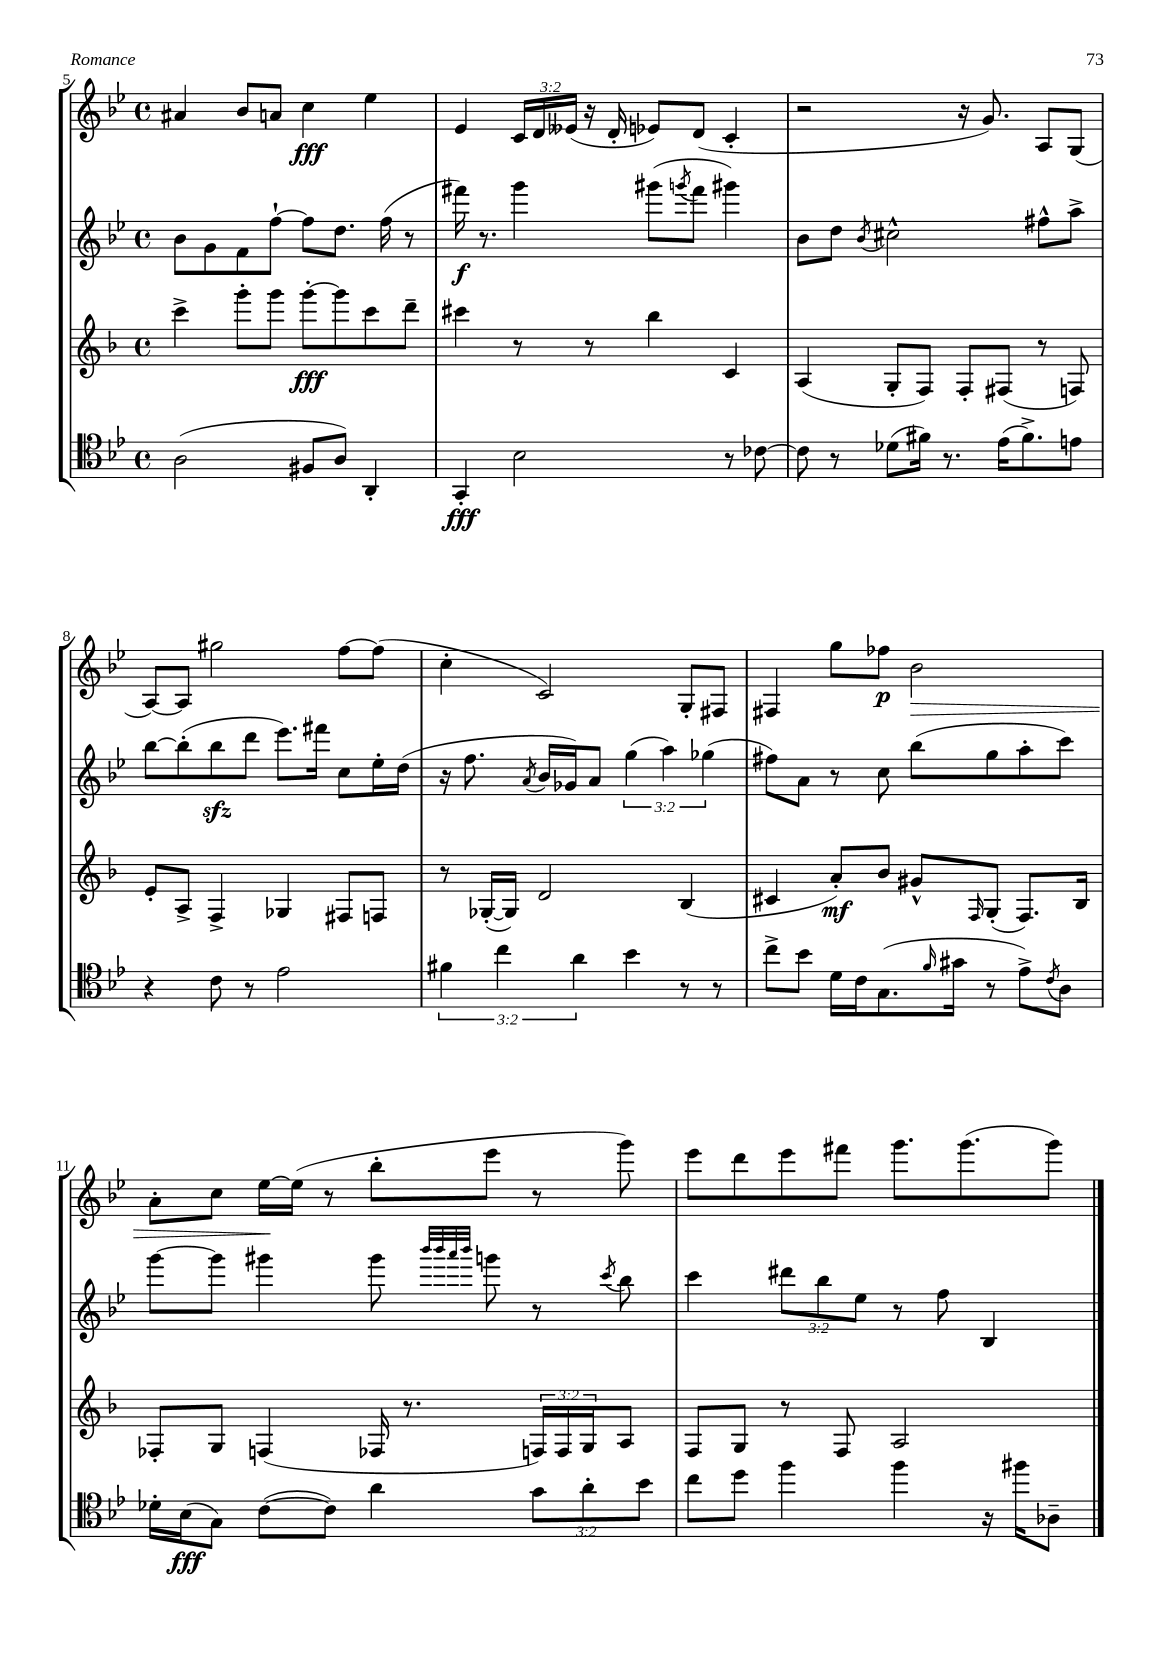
<<
\new StaffGroup <<
\new Staff = "s0" {
    \clef treble \key bes \major \defaultTimeSignature \time 4/4 \override Staff.TupletNumber.text = #tuplet-number::calc-fraction-text
    ais'4 bes'8 a'8 c''4\fff ees''4 |
    ees'4 \tuplet 3/2 { c'16 d'16 eeses'16( } r16 d'16-. ees'8) d'8( c'4-. |
    r2 r16 g'8.) a8 g8( |
    a8~) a8 gis''2 f''8~ f''8( |
    c''4-. c'2) g8-. fis8 |
    fis4 g''8 fes''8\p bes'2\> |
    a'8-. c''8 ees''16~\! ees''16( r8 bes''8-. ees'''8 r8 g'''8) |
    ees'''8 d'''8 ees'''8 fis'''8 g'''8. g'''8.( g'''8) \bar "|." |
}
\new Staff = "s1" {
    \clef treble \key bes \major \defaultTimeSignature \time 4/4 \override Staff.TupletNumber.text = #tuplet-number::calc-fraction-text
    bes'8 g'8 f'8 f''8~-! f''8 d''8. f''16( r8 |
    fis'''16\f) r8. g'''4 gis'''8( \acciaccatura { g'''8 } fis'''8 gis'''4) |
    bes'8 d''8 \acciaccatura { bes'8 } cis''2-^ fis''8-^ a''8-> |
    bes''8~ bes''8-.( bes''8\sfz d'''8 ees'''8.) fis'''16 c''8 ees''16-. d''16( |
    r16 f''8. \acciaccatura { a'8 } bes'16 ges'16) a'8 \tuplet 3/2 { g''4( a''4) ges''4( } |
    fis''8) a'8 r8 c''8 bes''8( g''8 a''8-. c'''8) |
    g'''8~ g'''8 gis'''4 gis'''8 \grace { bes'''32 bes'''32 a'''32 bes'''32 } g'''8 r8 \acciaccatura { c'''8 } bes''8 |
    c'''4 \tuplet 3/2 { dis'''8 bes''8 ees''8 } r8 f''8 bes4 \bar "|." |
}
\new Staff = "s2" {
    \clef treble \key f \major \defaultTimeSignature \time 4/4 \override Staff.TupletNumber.text = #tuplet-number::calc-fraction-text
    c'''4-> g'''8-. g'''8 g'''8~-.\fff g'''8 c'''8 d'''8-- |
    cis'''4 r8 r8 bes''4 c'4 |
    a4( g8-. f8) f8-. fis8( r8 f8) |
    e'8-. a8-> f4-> ges4 fis8 f8 |
    r8 ges16~-.( ges16) d'2 bes4( |
    cis'4 a'8-.\mf) bes'8 gis'8-^ \grace { f16 } g8-.( f8.) bes16 |
    fes8-. g8 f4( fes16 r8. \tuplet 3/2 { f16) f16 g16 } a8 |
    f8 g8 r8 f8 a2 \bar "|." |
}
\new Staff = "s3" {
    \clef tenor \key bes \major \defaultTimeSignature \time 4/4 \override Staff.TupletNumber.text = #tuplet-number::calc-fraction-text
    a2( fis8 a8) a,4-. |
    g,4-.\fff bes2 r8 ces'8~ |
    ces'8 r8 des'8( fis'16) r8. ees'16( fis'8.->) e'8 |
    r4 c'8 r8 ees'2 |
    \tuplet 3/2 { fis'4 c''4 a'4 } bes'4 r8 r8 |
    c''8-> bes'8 d'16 c'16 g8.( \grace { f'16 } gis'16 r8 ees'8->) \acciaccatura { c'8 } a8 |
    des'16-. bes16\fff( g8) c'8~( c'8) a'4 \tuplet 3/2 { g'8 a'8-. bes'8 } |
    c''8 d''8 f''4 f''4 r16 fis''16 aes8-- \bar "|." |
}
>>
>>
\layout { \context { \Score currentBarNumber = #5 } }
